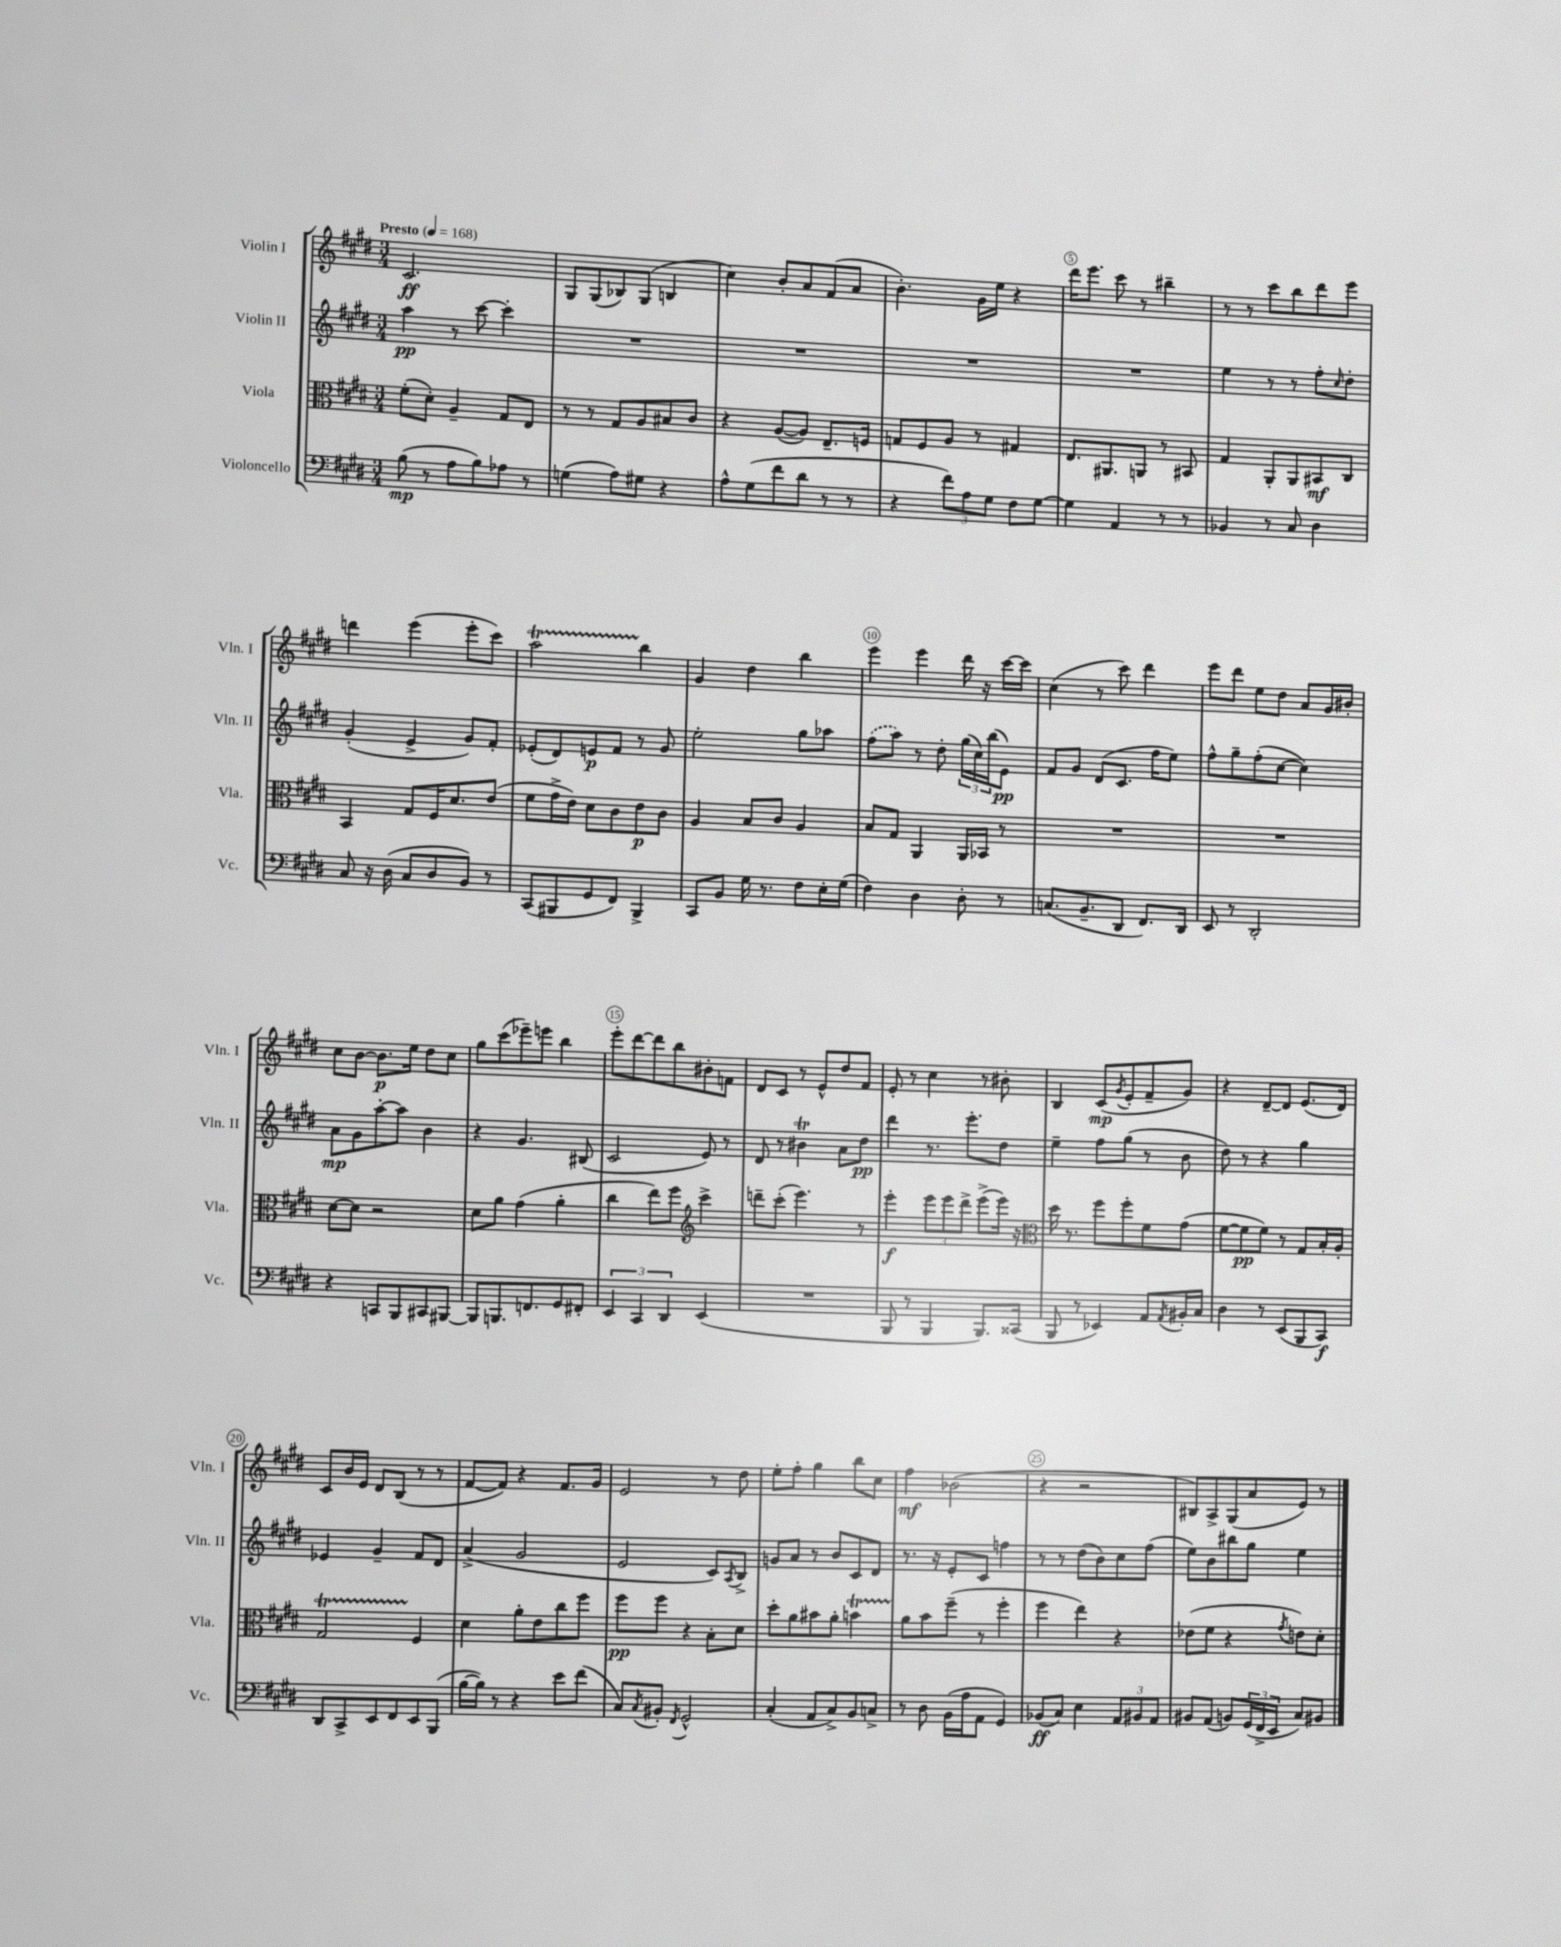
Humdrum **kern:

**kern	**kern	**kern	**kern
*staff4	*staff3	*staff2	*staff1
*clefF4	*clefC3	*clefG2	*clefG2
*k[f#c#g#d#]	*k[f#c#g#d#]	*k[f#c#g#d#]	*k[f#c#g#d#]
*M3/4	*M3/4	*M3/4	*M3/4
*MM168	*MM168	*MM168	*MM168
(8B	(8f#'	4aa	2.c#
8r	8d#')	.	.
8A	4A~	8r	.
8B)	.	[8ccc#	.
8A-	8G#	4ccc#']	.
8r	8E	.	.
=	=	=	=
(4G	8r	2.r	8G#
.	8r	.	(8G#
8A)	8G#	.	8B-)
8G#	8A	.	(8G#
4r	8B#	.	4B
.	8c#	.	.
=	=	=	=
8A^^	4r	2.r	4cc#)
(8G#	.	.	.
8f#	([8A	.	8b'
8d#	8A])	.	8a
8r	8.E~	.	(8f#
8r	.	.	8a
.	16F	.	.
=	=	=	=
4r	8G	2.r	4.b')
.	8F#	.	.
12f#)	8A	.	.
12A	.	.	.
.	8r	.	16g#
12G#	.	.	.
.	.	.	16ee
8F#	4G#	.	4r
[8G#	.	.	.
=	=	=	=
4G#]	8.E	2.r	16ddd#
.	.	.	8.eee
.	8.AA#	.	.
4AA	.	.	8ccc#
.	8AA	.	8r
8r	8r	.	4bb#~
8r	8BB#	.	.
=	=	=	=
4BB-	4G#	4ee	8r
.	.	.	8r
8r	8AA'	8r	8ccc#
8C#	8AA	8r	8bb
4D#	8BB#	8ff#'	8ddd#
.	.	16qqcc#	.
.	8C#	8dd#'	8eee
=	=	=	=
8C#	4BB	(4g#'	4ddd
16r	.	.	.
(16D#	.	.	.
8C#	8G#	4e^	(4eee
8D#	16F#	.	.
.	8.d#	.	.
8BB)	.	8g#)	8eee'
8r	(8e	8f#'	8ccc#)
=	=	=	=
(8CC#	8f#	(8e-'	2aa
8BBB#	16g#^	8d#)	.
.	16e)	.	.
8GG#	8d#	8e	.
8FF#)	8c#	8f#	.
4BBB#^	8e	8r	4bb
.	8c#	8g#	.
=	=	=	=
8CC#	4A	2ee'	4g#
8BB	.	.	.
16G#	8B	.	4dd#
8.r	.	.	.
.	8c#	.	.
8F#	4A	8gg#	4bb
16E'	.	8aa-	.
(16G#	.	.	.
=	=	=	=
4F#)	8B	(8ff#	4eee
.	8G#	8aa)	.
4D#	4AA	8r	4eee
.	.	8dd#'	.
8D#'	16AA	(24gg#	16ddd#
.	.	24cc#)	.
.	16BB-	.	16r
.	.	(24bb	.
8r	8r	8e)	[16ccc#
.	.	.	16ccc#]
=	=	=	=
(8.C	2.r	8f#	(4cc#
.	.	8g#	.
8.BB~	.	.	.
.	.	(8d#	8r
8DD#	.	8.c#	8ccc#)
8.FF#)	.	.	4ddd#
.	.	16ff#	.
.	.	8ee)	.
16DD#	.	.	.
=	=	=	=
8EE	2.r	8ff#^^	8eee
8r	.	8gg#~	8ddd#
2DD#'	.	(8ff#'	8ee
.	.	[8cc#	8dd#
.	.	4cc#])	8a
.	.	.	16g#
.	.	.	16b#'
=	=	=	=
4r	[8d#	8a	8cc#
.	8d#]	8g#	[8b
8CC	2r	[8aa'	8.b]
8BBB	.	8aa]	.
.	.	.	16ee
8CC#	.	4b	8dd#
[8BBB#	.	.	8cc#
=	=	=	=
8BBB#]	8d#	4r	8gg#
8.BBB	8a	.	(8ccc#
.	(4g#	4.g#	8eee-~)
8.FF	.	.	.
.	.	.	8eee
8GG#	4a'	.	4bb
8FF#'	.	(8B#	.
=	=	=	=
6EE	4cc#	2c#	8eee'
.	.	.	[8ddd#
6CC#	.	.	.
.	8ee)	.	8ddd#]
6DD#	.	.	.
.	8ff#	.	8bb
*	*clefG2	*	*
(4EE	4ccc#^	8e)	8b#'
.	.	8r	8f
=	=	=	=
2.r	8ddd~	8d#	8d#
.	(8ccc#'	8r	8c#
.	4.eee)	4b#	8r
.	.	.	8e^^
.	.	8a	8dd#
.	8r	8dd#	8f#
=	=	=	=
8BBB	4eee'	4ddd#	8e'
8r	.	.	8r
4BBB	12eee	8.r	4cc#
.	12eee	.	.
.	12ddd#^	.	.
.	.	8.eee'	.
8.BBB)	(8eee^	.	8r
.	16eee)	8dd#	8b#'
(16CC##	16r	.	.
=	=	=	=
*	*clefC3	*	*
8BBB	16dd#	4ee~	4B
.	8.r	.	.
8r	.	.	.
4EE-)	8ff#	8ff#	(8c#
.	.	.	8qg#
.	8ff#'	(8gg#	8e'
8AA	8f#	8r	8f#~
8qAA	.	.	.
16BB#'	(8g#	8b	8g#)
16C#	.	.	.
=	=	=	=
4D#	[8f#	8dd#)	4r
.	8f#]	8r	.
8r	8f#)	4r	[8d#~
(8EE	8r	.	8d#]
8BBB	8G#	4gg#	(8.e
8CC#)	16B'	.	.
.	16A'	.	16d#)
=	=	=	=
8DD#	2G#	4e-	8c#
8CC#^	.	.	16b
.	.	.	16e
8EE	.	4g#~	8d#
8FF#	.	.	(8B
8EE	4F#	8f#	8r
(8BBB	.	8d#	8r
=	=	=	=
[16B	4d#	(4a^	[8f#
16B])	.	.	.
8r	.	.	8f#])
4r	8a'	2g#	4r
.	8e	.	.
8e	8cc#	.	8.f#
(8f#	8ff#	.	.
.	.	.	16g#
=	=	=	=
8C#)	8ff#	2e	2e
8qC#	.	.	.
8BB#'	8ff#	.	.
8qFF#	.	.	.
2GG#^^	4r	.	.
.	8B'	8c#)	8r
.	.	8qA	.
.	8d#	8B^	8dd#
=	=	=	=
(4C#'	8dd#'	8g	8ee'
.	8a	8a	8ff#'
8AA	8b#	8r	4gg#
8C#^)	8a'	8b	.
8BB	4b	8c#	8bb
8C^	.	8d#	8cc#
=	=	=	=
8r	8a	8.r	4ff#
8D#	8b	.	.
.	.	16r	.
(16BB	(8ff#~	8e'	(2b-
16A	.	.	.
8AA	8r	8c#	.
4GG#)	4ff#'	4ff	.
=	=	=	=
(8BB-	4ff#	8r	4r
8C#)	.	8r	.
4E	4ee)	(8dd#	2r
.	.	8b)	.
12AA	4r	8cc#	.
12BB#	.	.	.
.	.	(8ff#	.
12AA	.	.	.
=	=	=	=
8BB#	(8e-	8ee)	8B#)
(8AA	8f#	8b	8A^
8BB)	4r	8bb#	(8G#
(24GG#	.	8gg#	8a
24FF#^	.	.	.
24EE	.	.	.
.	8qg#	.	.
8C#)	8e)	4ee	8e)
8BB#	8d#'	.	8r
==	==	==	==
*-	*-	*-	*-
